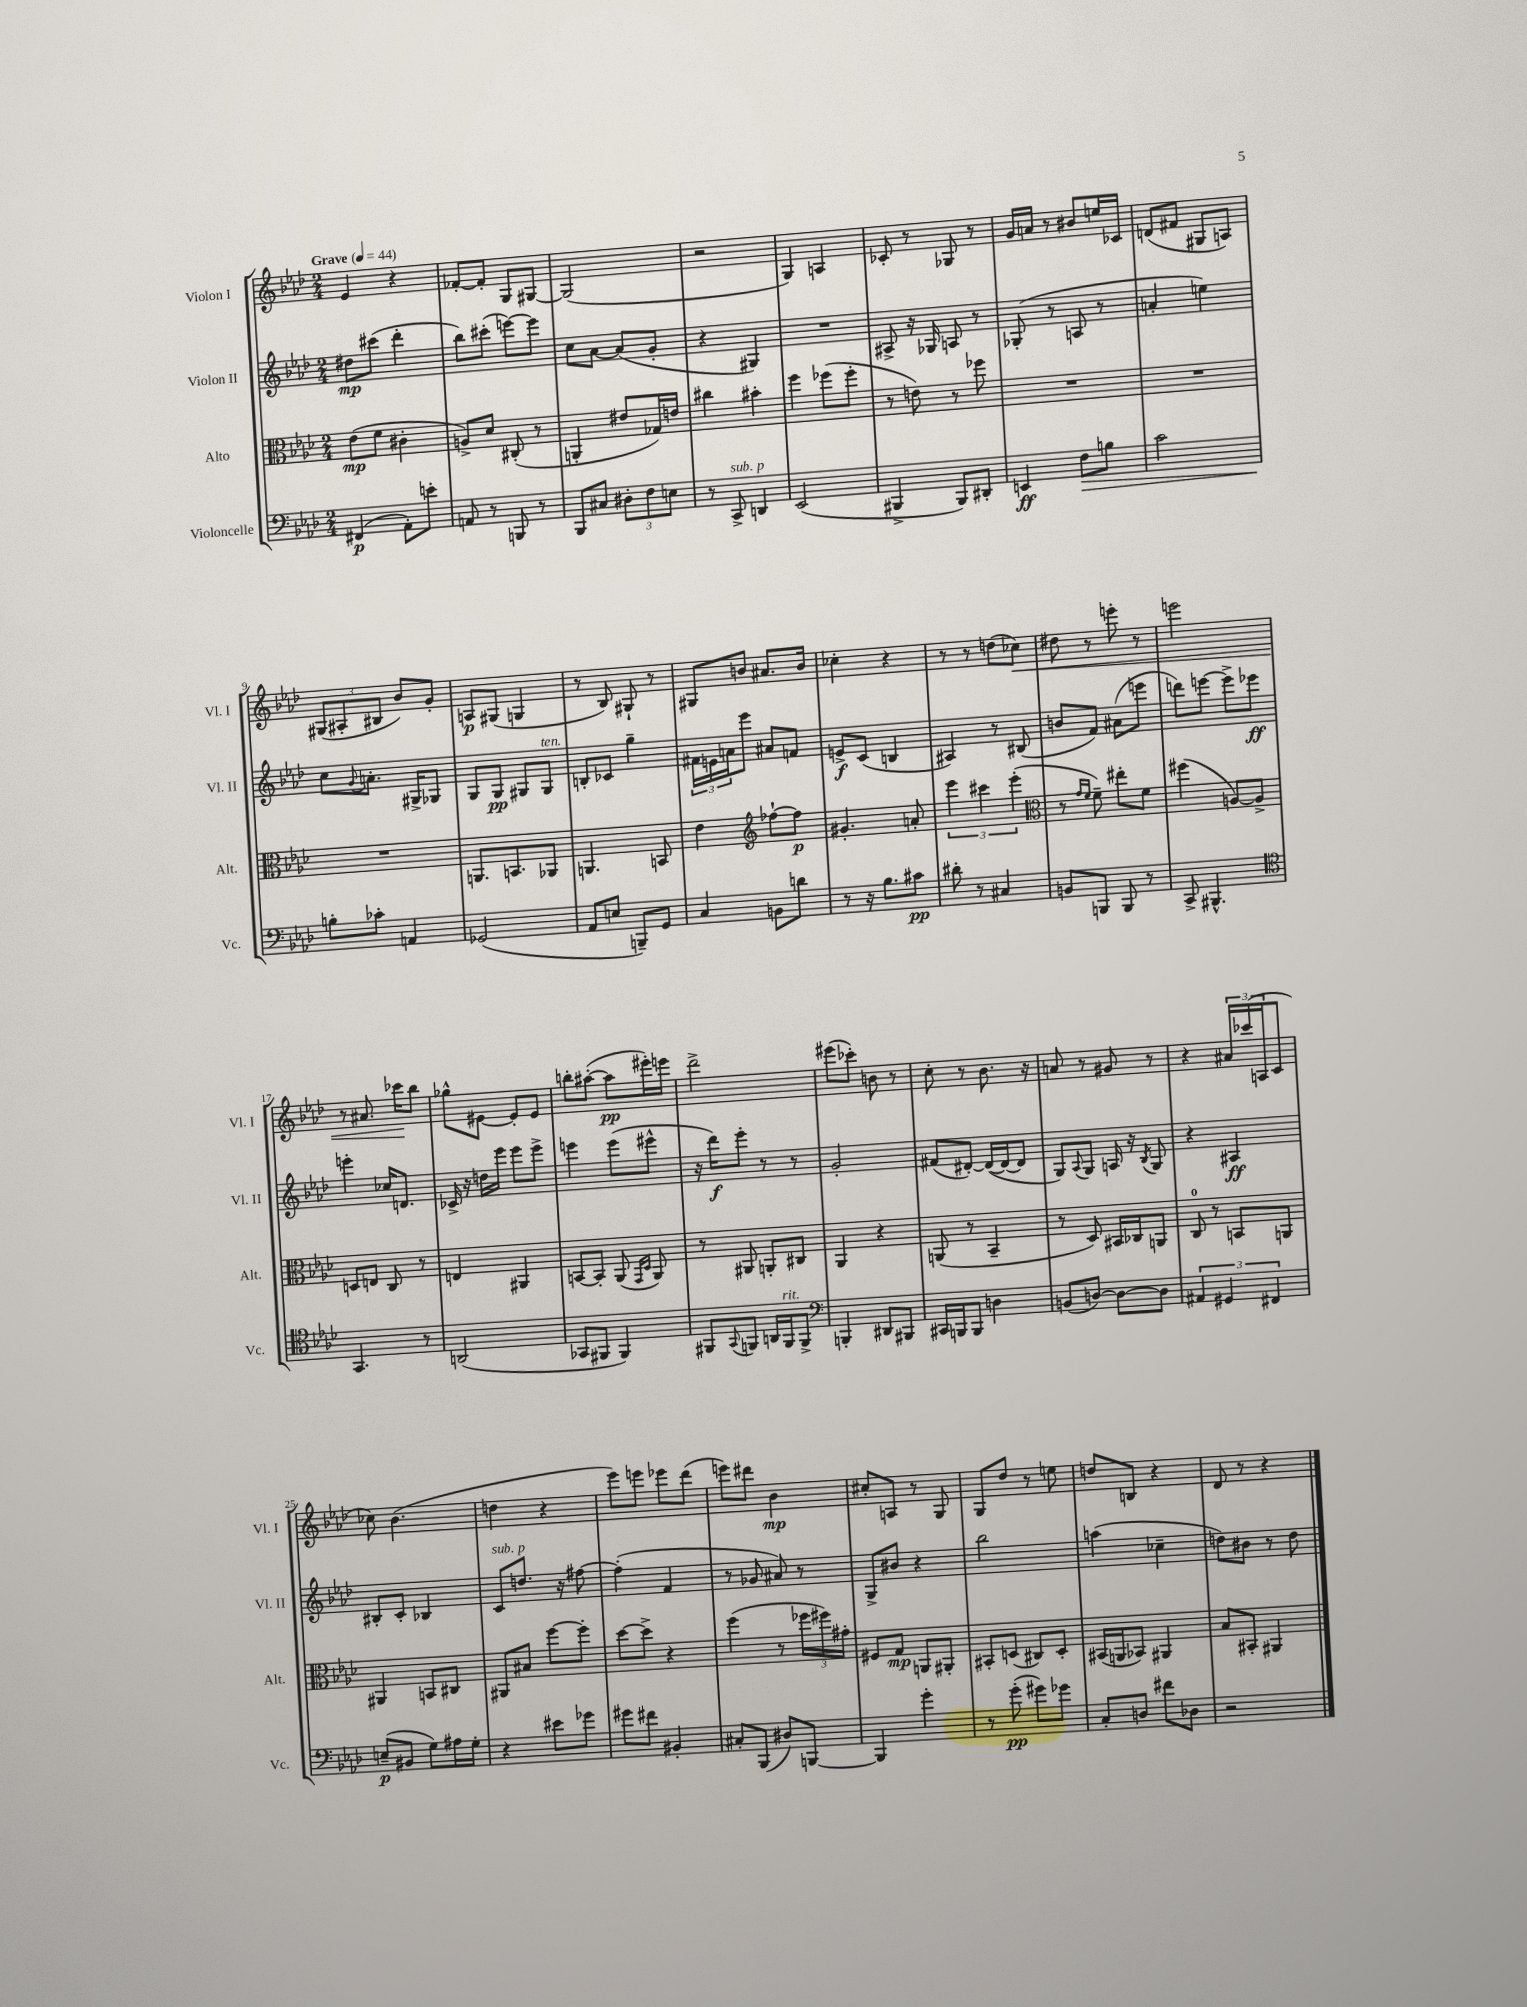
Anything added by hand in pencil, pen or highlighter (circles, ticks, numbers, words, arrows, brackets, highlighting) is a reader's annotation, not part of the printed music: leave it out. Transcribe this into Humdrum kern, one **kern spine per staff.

**kern	**kern	**kern	**kern
*staff4	*staff3	*staff2	*staff1
*clefF4	*clefC3	*clefG2	*clefG2
*k[b-e-a-d-]	*k[b-e-a-d-]	*k[b-e-a-d-]	*k[b-e-a-d-]
*M2/4	*M2/4	*M2/4	*M2/4
*MM44	*MM44	*MM44	*MM44
(4FF#/	(8e-\L	8dd#\L	4e-/
.	8f\J	(8ccc#\J	.
8AA-'\L)	4c#'\	4ddd-'\	4r
8e'\J	.	.	.
=	=	=	=
8AA/	8A^/L)	8bb-\L)	[8f-'/L
8r	8d-/J	(8ccc#'\J	8f-'/]J
8BBB/	(8C#'/	[8eee\L)	8G/L
8r	8r	8eee\]J	[8G#/J
=	=	=	=
8BBB-/L	4AA'/	8cc\L	(2G#/]
8C#/J	.	[8a-\J	.
12D#'\L	8e#/L	(8a-/]L	.
12F\	.	.	.
.	16G-/L)	8g'/J	.
12E\J	.	.	.
.	16e/JJ	.	.
=	=	=	=
8r	4cc#\	4r	2r
8CC^/	.	.	.
4DD/	4b#'\	4G#/)	.
=	=	=	=
(2EE-/	4ff\	2r	4G/)
.	(8ff-\L	.	4A/
.	8ff-'\J	.	.
=	=	=	=
4BBB#^/	8r	8A#^/	8c-'/
.	8e\)	16r	8r
.	.	16G-/	.
8BBB#/L)	8r	8A/	8G-/
8DD#'/J	8ff-\	8r	8r
=	=	=	=
4EE/	2r	(8G-'/	16g/LL
.	.	.	16a/JJ
.	.	8r	8r
8F\L	.	8A/	8b#/L
8B\J	.	8r	16ee/L
.	.	.	16c-/JJ
=	=	=	=
2c\	2r	4a'/	(8d/L
.	.	.	8f#/J
.	.	4ee\)	8G#/L
.	.	.	8A/J)
=	=	=	=
8B'\L	2r	8cc\L	(12G#/L
.	.	.	12A#'/
.	.	8qqg/	.
8c-'\J	.	8.a'\J	.
.	.	.	12B#/J
4AA/	.	.	8b-/L)
.	.	16G#^/LK	.
.	.	8G-/J	8g'/J
=	=	=	=
(2GG-/	8.AA/L	8G/L	8A/L
.	.	8G/J	(8G#/J
.	8.BB/	.	.
.	.	8G#/L	4G/
.	8AA-/J	8G#/J	.
=	=	=	=
8AA-/L	4.AA/	8B'/L	8r
8E/J	.	8c-/J	8B-/)
8BBB~/L)	.	4gg~\	8G#`/
8GG/J	8BB/	.	8r
=	=	=	=
4C/	4e-\	24f#\LL	8G#/L
.	.	24e\	.
.	.	24a\J	.
.	.	8eee-\J	8b/J
*	*clefG2	*	*
8BB\L	[8ff-`\L	8a#/L	8.a#/L
8d\J	8ff-\]J	8f/J	.
.	.	.	16b/Jk
=	=	=	=
8r	4.g#'/	8e^/L	4cc-'\
16r	.	(8c/J	.
8.B-\L	.	.	.
.	.	4B/	4r
8c#\J	8a'/	.	.
=	=	=	=
8d#'\	6eee-\	4A#/)	8r
8r	.	.	8r
.	6ccc#\	.	.
4C#/	.	8r	(8dd\L
.	(6eee-'\	.	.
.	.	(8B#/	8cc-\J)
=	=	=	=
*	*clefC3	*	*
8BB/L	8r	8b/L	8dd#\
.	16qqg/LL	.	.
.	16qqf/JJ	.	.
8BBB/J	8f~\)	8f/J)	8r
8BBB/	8ee#'\L	(8a#\L	8eee'\
8r	8f\J	8eee\J	8r
=	=	=	=
8CC^/	(4ff#\	8ddd\L)	2eee\
4.BBB#^^/	.	[8eee\J	.
.	[8A/L)	8eee^\]L	.
.	8A^/]J	8eee-\J	.
=	=	=	=
*clefC4	*	*	*
4.GG/	8D/L	4eee'\	8r
.	8E/J	.	8.a#/
.	8C/	16cc-/LK	.
.	.	8.d/J	16ccc-\LK
8r	8r	.	8bb-\J
=	=	=	=
(2AA/	4E/	16c-^/	8gg-^^\L
.	.	16r	.
.	.	16dd\LL	[8e#\J
.	.	16eee-\JJ	.
.	4AA#/	8eee-\L	8e#'/]L
.	.	8eee-^\J	8e#/J
=	=	=	=
8GG-/L	[8BB/L	4eee\	8bb'\L
8FF#/J	8BB'/]J	.	([8aa#'\J
4FF#/)	(8AA-/	(8eee\L	8aa#\]L
.	16qqGG/LL	.	.
.	16qqD-/JJ	.	.
.	8AA-/)	8eee#^^\J	16eee#'\L)
.	.	.	16eee\JJ
=	=	=	=
8FF#/L	8r	16r	2ddd-^\
.	.	16ddd-\LK)	.
8qqGG/	.	.	.
8FF/J	8AA#/	8eee-'\J	.
16AA/LL	8AA'/L	8r	.
16FF/J	.	.	.
8FF^/J	8C#/J	8r	.
=	=	=	=
*clefF4	*	*	*
4BBB'/	4AA-/	2g'/	(8eee#\L
.	.	.	8ccc-'\J)
8DD#/L	4r	.	8b\
8BBB#/J	.	.	8r
=	=	=	=
16CC#/LL	(8AA/	(8f#/L	8cc'\
16BBB/J	.	.	.
8BBB/J	8r	[8d#'/J)	8r
4D\	4BB-~/	(16d#/_LL	8.b-\
.	.	16d#/_J	.
.	.	8d#/]J	.
.	.	.	16r
=	=	=	=
(8BB/L	8r	8G/L)	8a/
.	.	8qqA-/	.
[8D/J)	8D-/)	8G/J	8r
8D\_L	16BB#/LL	16A/	8g#/
.	16C-/J	16r	.
.	.	8qB-/	.
8D\]J	8AA/J	8G/	8r
=	=	=	=
6AA#/	8C/	4r	4r
.	8r	.	.
6GG#/	.	.	.
.	8BB/L	4A#/	24a#/LL
.	.	.	(24ccc-/
6FF#/	.	.	24A/J
.	8AA/J	.	8c/J
=	=	=	=
(8E~/L	4AA#/	8B#'/L	8cc-\)
8BB#/J	.	8c'/J	(4.b-\
8G\L)	8BB/L	4B-/	.
16A#\L	8C#/J	.	.
16G'\JJ	.	.	.
=	=	=	=
4r	8AA#/L	8c/L	4dd\
.	8B#/J	8.dd/J	.
8e#\L	[8ff\L	.	4r
.	.	16r	.
8g-\J	8ff'\]J	[8ff#\	.
=	=	=	=
8g#\L	[8dd-\L	(4ff#'\]	8eee-\L)
8f#\J	8dd-^\]J	.	8eee\J
4BB#'/	4r	4f/	8eee-\L
.	.	.	(8ddd-\J
=	=	=	=
8C#'/L	(4ff\	8r	8eee\L)
(8BBB-/J	.	8g-/	8ddd#\J
8D#/L)	8r	8a#/)	4b-\
[8BBB/J	24ff-\LL	8r	.
.	24ff#\)	.	.
.	24g#'\JJ	.	.
=	=	=	=
4BBB/]	8F#/L	8G^/L	8cc#'/L
.	8G/J	8b#/J	8A/J
4g'\	8AA/L	4r	8r
.	8AA#'/J	.	8G/
=	=	=	=
8r	8BB#'/L	2bb-\	8G/L
(8g'\	(8D/J	.	8dd-/J
8g#\L)	8C#/L)	.	8r
8g-\J	8D'/J	.	8ee\
=	=	=	=
8C'/L	(16BB#/LL	(4aa\	8dd/L
.	16AA/J	.	.
8D/J	8BB-/J)	.	8B/J
8f#\L	4AA#/	4cc-~\	4r
8D-\J	.	.	.
=	=	=	=
2r	8B-/L	8dd\L)	8d-/
.	8BB#'/J	8b#\J	8r
.	4AA#/	8r	4r
.	.	8dd\	.
==	==	==	==
*-	*-	*-	*-
